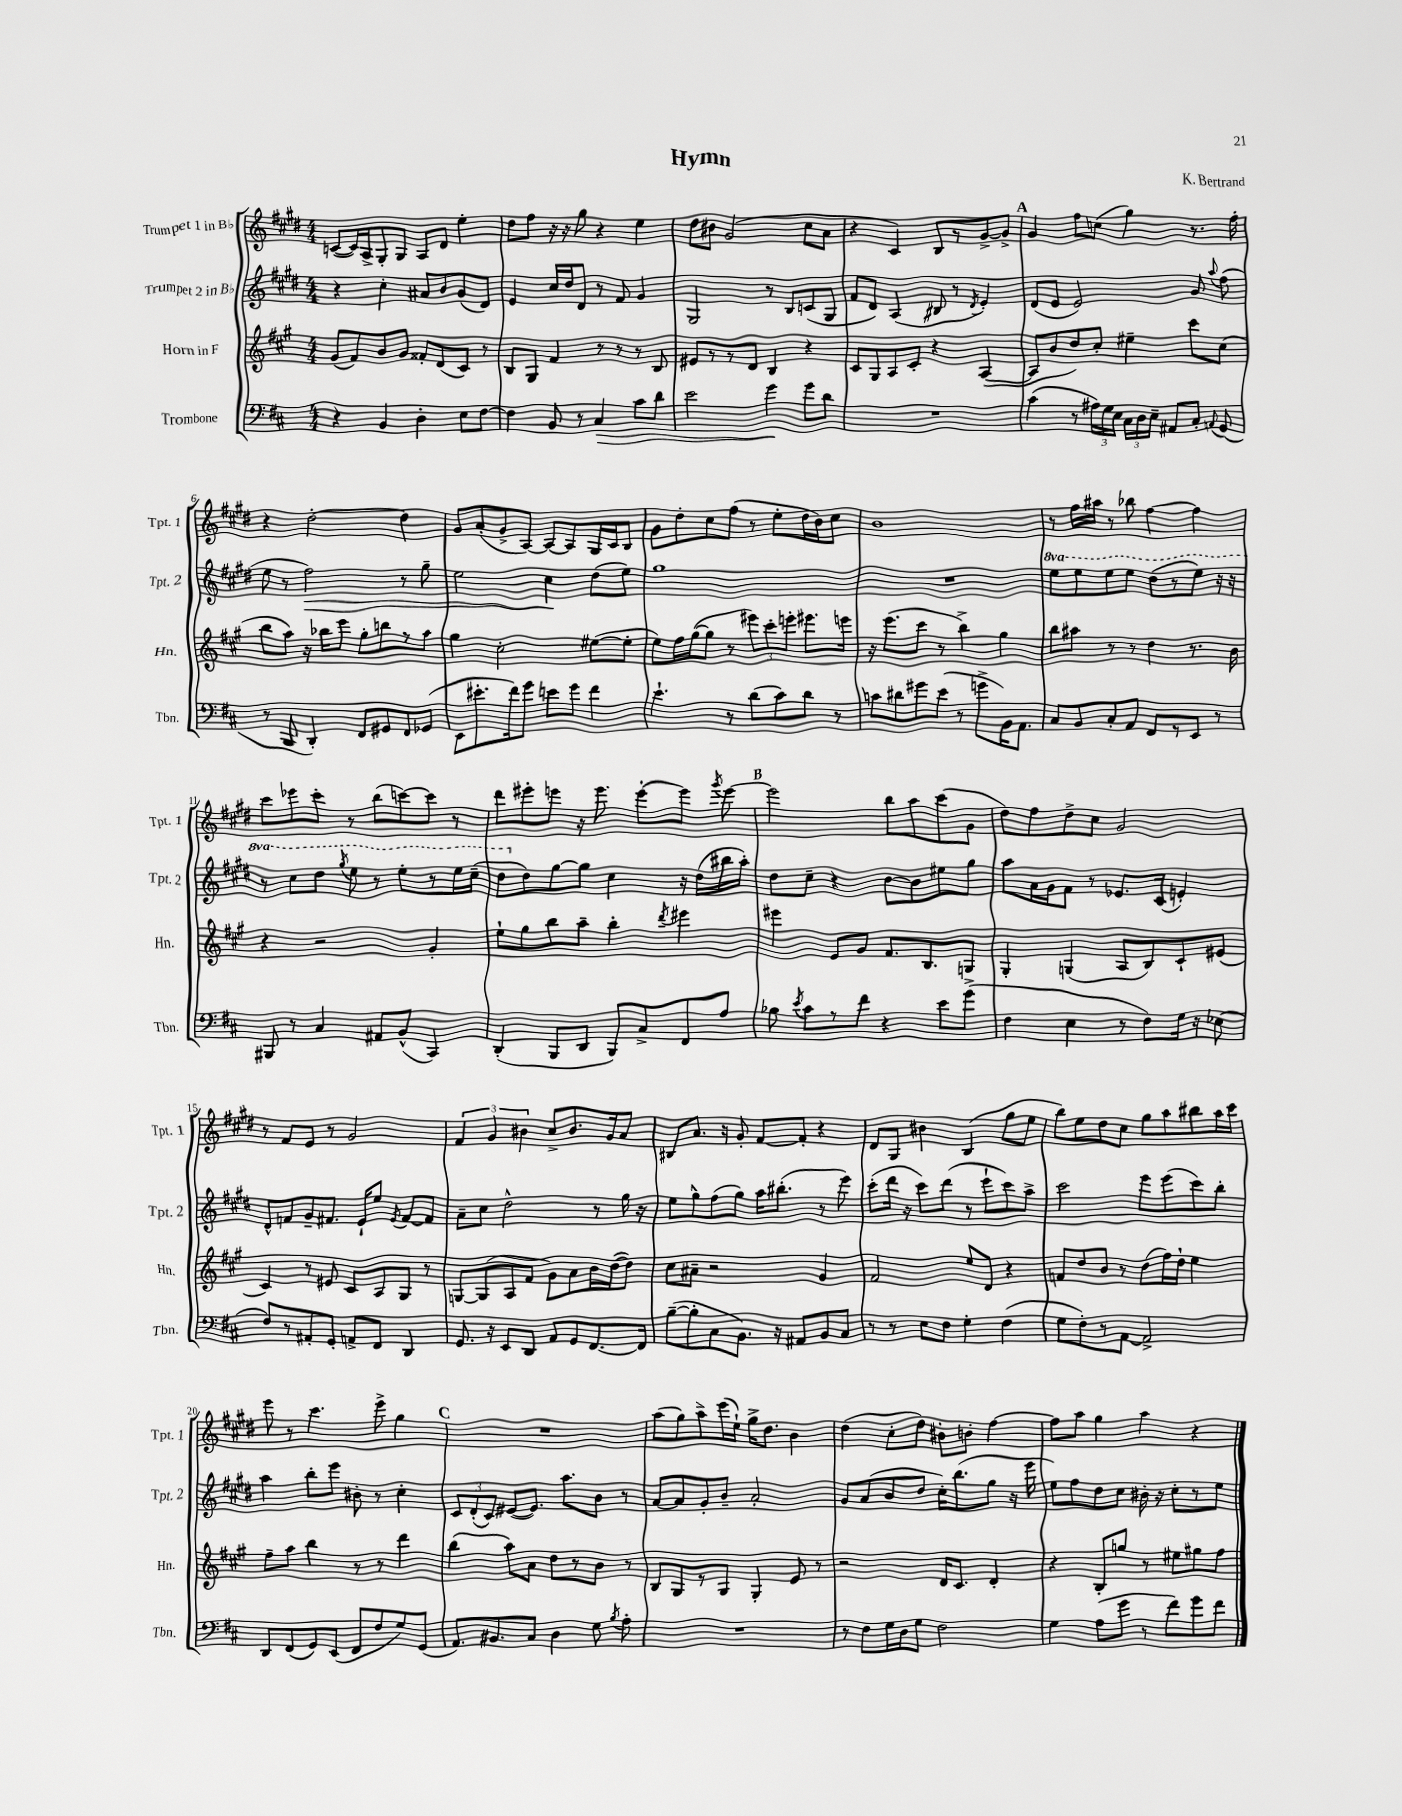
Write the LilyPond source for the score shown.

\header { title = "Hymn" composer = "K. Bertrand" }
<<
\new StaffGroup <<
\new Staff = "s0" \with { instrumentName = "Trumpet 1 in Bb" shortInstrumentName = "Tpt. 1" } {
    \clef treble \key e \major \numericTimeSignature \time 4/4
    \autoBeamOff c'8[~( c'16) a16-> gis8-. gis8] a8[ dis'8] e''4-. |
    dis''8[ fis''8] r16 r16 gis''8 r4 e''4 |
    dis''8[ bis'8] gis'2( cis''8[ a'8] |
    r4 cis'4) b8[ r8 gis'8~-> gis'8]-> |
    \mark \markup { \bold "A" } gis'4 fis''8[ c''8]( gis''4) r8. fis''16-. |
    r4 dis''2~-. dis''4 |
    gis'8[ a'8-.( gis'8-> a8]~) a8[~ a8 gis16 cis'16 b8] |
    gis'8[ dis''8-. cis''8 fis''8]( r8 e''8[-. dis''16 b'16) cis''8] |
    b'1 |
    r8 fis''16[ ais''16] r8 bes''8 fis''4~ fis''4 |
    cis'''8[ ees'''8 cis'''8]-. r8 b''8[( c'''8~) c'''8] r8 |
    dis'''8[ eis'''8-. e'''8] r16 e'''8. e'''8[~-. e'''8] \acciaccatura { gis'''8 } e'''8~ |
    \mark \markup { \bold "B" } e'''2 b''8[ a''8 cis'''8( gis'8] |
    dis''8[) fis''8 dis''8-> cis''8] gis'2 |
    r8 fis'8[ e'8] r8 gis'2 |
    \tuplet 3/2 { fis'4 gis'4 bis'4 } cis''8[-> bis'8. gis'16 a'8] |
    bis8[ a'8.] r16 gis'8-. fis'8[~ fis'8]-. r4 |
    dis'8[ gis8] bis'4 b4( gis''8[ e''8] |
    b''8[) e''8 dis''8 cis''8] gis''8[ a''8 bis''8 a''16 cis'''16] |
    e'''8 r8 cis'''4. e'''8-> gis''4 |
    \mark \markup { \bold "C" } R1 |
    a''8[( gis''8) a''8-> e'''16( e''16]-!) gis''16[-> dis''8.] b'4 |
    dis''4( cis''8[-. dis''8]) bis'8[-. b'8]-. fis''4~ |
    fis''8[ a''8] gis''4 a''4 r4 \bar "|." |
}
\new Staff = "s1" \with { instrumentName = "Trumpet 2 in Bb" shortInstrumentName = "Tpt. 2" } {
    \clef treble \key e \major \numericTimeSignature \time 4/4 \set Staff.ottavationMarkups = #ottavation-simple-ordinals
    \autoBeamOff r4 cis''4-. ais'8[ b'8 gis'8( dis'8]) |
    e'4 cis''16[ dis''16 dis'8] r8 fis'8 gis'4 |
    gis2 r8 b8[ c'8( gis8] |
    fis'8[ dis'8]) a4( bis8 r8 \acciaccatura { dis'8 } e'4-.) |
    \mark \markup { \bold "A" } dis'8[( e'8] e'2) gis'8 \appoggiatura { a''8 } fis''8( |
    e''8 r8 fis''2\>) r8 gis''8-- |
    e''2 cis''4\! dis''8[( e''8]) |
    gis''1 |
    R1 |
    \ottava #1 e'''8[ e'''8 e'''8 e'''8] dis'''8[( r8 e'''8]) r16 r16 |
    r8 cis'''8[ dis'''8] \acciaccatura { gis'''8 } e'''8 r8 e'''8[-. r8 e'''16 cis'''16]--( |
    dis'''8[ \ottava #0 dis''8) gis''8~ gis''8] cis''4 r16 dis''16[( bis''16 a''16]-.) |
    \mark \markup { \bold "B" } dis''8[ cis''8]-- r4 b'8[~ b'8 eis''8 gis''8] |
    a''8[ a'16 gis'16 fis'8] r8 ees'8.[ cis'16]( e'4-.) |
    dis'8[-^ f'8 gis'8-- fis'8.] e'16[-! e''8] \acciaccatura { e'8 } fis'8[~ fis'8] |
    a'8[-- cis''8] dis''2-^ r8 gis''16 r16 |
    e''8[ gis''8-^ fis''8( gis''8]) a''16[ bis''8.]-.( r8 e'''8) |
    cis'''8[-.( dis'''16] r16 cis'''8[) dis'''8]( r8 e'''8[-! cis'''8) a''8]-> |
    cis'''2 e'''8[ e'''8( cis'''8) b''8]-. |
    a''4 b''8[-. e'''8] bis'8-. r8 cis''4-. |
    \mark \markup { \bold "C" } \tuplet 3/2 { cis'8[ dis'8-.( cis'8]) } eis'8[~( eis'8.]) a''8.[ b'8] r8 |
    a'8[~ a'8 gis'8-. b'8]-- a'2-. |
    gis'8[ a'8( b'8 dis''8] cis''16[-.) b''8.( gis''8] r16 e'''16 |
    e''8[) fis''8 dis''8 cis''8] bis'16-. r16 cis''8[-. r8 e''8] \bar "|." |
}
\new Staff = "s2" \with { instrumentName = "Horn in F" shortInstrumentName = "Hn." } {
    \clef treble \key a \major \numericTimeSignature \time 4/4
    \autoBeamOff gis'8[( fis'8) b'8 gis'8] fisis'8[-. d'8( cis'8]) r8 |
    b8[ gis8] fis'4 r8 r8 r8 b8 |
    eis'8[ r8 r8 d'8] b4 r4 |
    cis'8[ gis8 a8 cis'8]-. r4 a4~( |
    \mark \markup { \bold "A" } a8[ b'8 d''8) cis''8]-. eis''4-- cis'''8[ cis''8]( |
    b''8[ a''8]) r16 bes''16[ e'''8] gis''8[-. b''8 r8 a''8] |
    gis''4 cis''2-. eis''8[~( eis''8]-. |
    e''8[) fis''16 gis''16~( gis''8] r8 \tuplet 3/2 { eis'''8[) cis'''8-. e'''8]-. } eis'''8.[ e'''16] |
    r16 e'''8.[( cis'''8] r8 b''4->) gis''4 |
    b''8[ ais''8] r8 r8 d''4 r8. b'16 |
    r4 r2 gis'4-. |
    e''8[-! gis''8 b''8 a''8]-- b''4-. \acciaccatura { d'''8 } eis'''4 |
    \mark \markup { \bold "B" } eis'''4 e'8[ gis'8] fis'8.[ b8. g8] |
    gis4-. g4( a8[ b8) cis'8-! eis'8]( |
    cis'4) r8 eis'8 cis'8[ a8 gis8] r8 |
    g8[~ g8( a8 fis'8] gis'8[) a'8 b'16 d''16~( d''8]) |
    cis''8[ ais'8]-- r2 gis'4 |
    fis'2 e''8[ d'8] r4 |
    f'8[ d''8 b'8] r8 d''8[( fis''16) d''16]-! e''4 |
    fis''8[-- a''8] b''4 r8 r8 d'''4 |
    \mark \markup { \bold "C" } b''4( a''8[) a'8] d''8[ r8 b'8] r8 |
    b8[ gis8 r8 gis8] gis4-. e'8 r8 |
    r2 d'16[ cis'8.] d'4-. |
    r4 b8[-. g''8] r8 eis''8[ gis''8 fis''8] \bar "|." |
}
\new Staff = "s3" \with { instrumentName = "Trombone" shortInstrumentName = "Tbn." } {
    \clef bass \key d \major \numericTimeSignature \time 4/4
    \autoBeamOff r4 b,4 d4-. e8[ fis8]~ |
    fis4 b,8 r8 cis4\> cis'8[ d'8] |
    e'2 g'4\! g'8[ d'8] |
    R1 |
    \mark \markup { \bold "A" } cis'4( r8 \tuplet 3/2 { ais16[) g16 e16] } \tuplet 3/2 { cis16[ d16 e16]-- } ais,8[ cis8]-. \appoggiatura { a,8 } g,8( |
    r8 b,,8 d,4-.) fis,8[ gis,8 fis,8 ges,8]( |
    e,8[ eis'8.-. fis'16) g'8] e'8[ g'8] fis'4 |
    e'4.-! r8 d'8[( cis'8) d'8] r8 |
    c'8[ dis'8 gis'8 e'8]( r8 g'8[-> b,16) a,8.] |
    cis8[ b,8 cis8-. a,8] fis,8[ r8 e,8] r8 |
    bis,,8 r8 cis4 ais,8[ b,8]-^( cis,4) |
    d,4-.( b,,8[ d,8] b,,8[) cis8-> fis,8 a8] |
    \mark \markup { \bold "B" } bes8 \acciaccatura { e'8 } cis'8[ r8 fis'8] r4 e'8[ g'8]->( |
    fis4 e4 r8 fis8[) g16] r16 ees8( |
    fis8[) r8 ais,8-. g,8]-. a,8[-> fis,8] d,4 |
    g,8. r16 e,8[ d,8] a,8[ g,8 fis,8.~ fis,16] |
    b8[~--( b8-. cis8 b,8.]) r16 ais,8[ b,8 cis8] |
    r8 r8 e8[ fis8] g4-. fis4( |
    g8[ fis8-.) r8 a,8]~ a,2-> |
    d,8[ fis,8( g,8) e,8]( fis,8[ fis8 g8) g,8]( |
    \mark \markup { \bold "C" } a,8.[) bis,8. cis8] d4 g8 \acciaccatura { b8 } a8-. |
    R1 |
    r8 fis8[ g16 d16 g8] fis2 |
    g4 a8[( g'8] r8 fis'8[) g'8 fis'8] \bar "|." |
}
>>
>>
